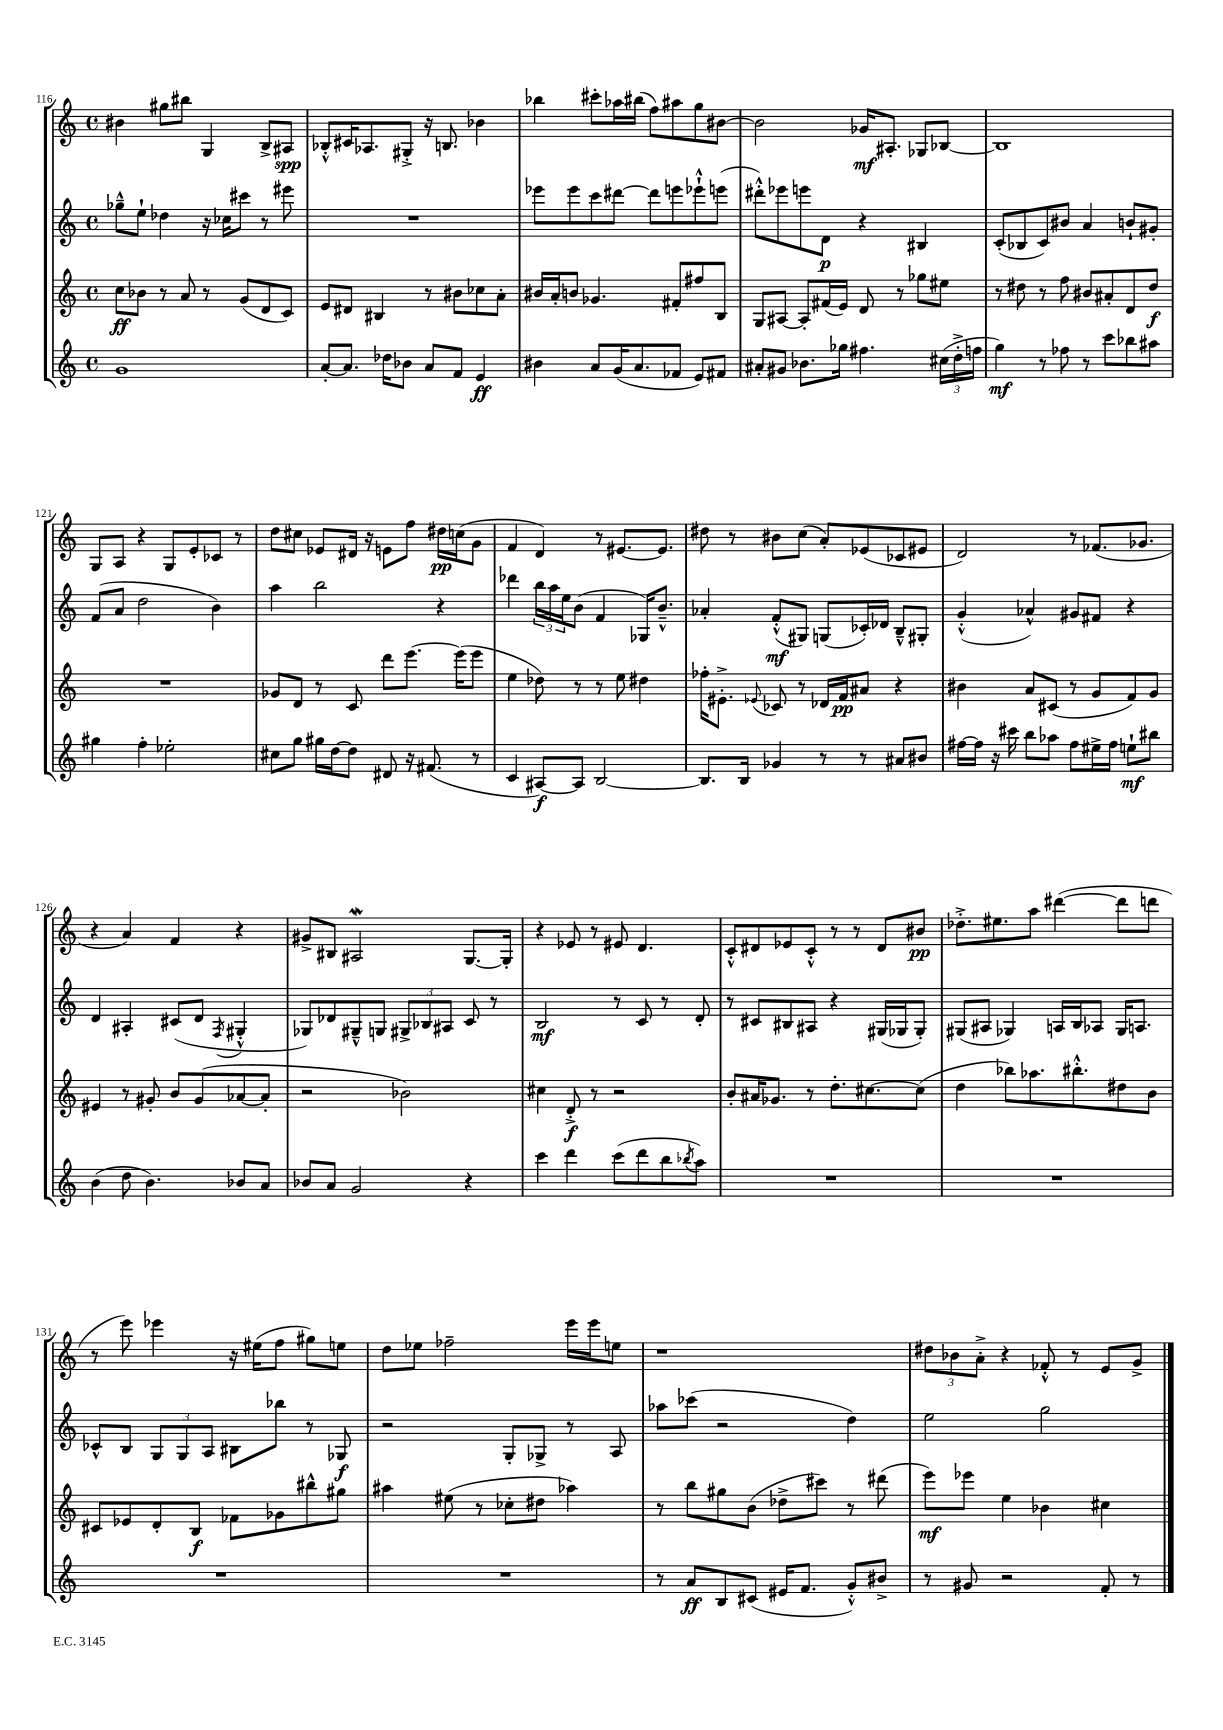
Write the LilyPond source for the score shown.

<<
\new StaffGroup <<
\new Staff = "s0" {
    \clef treble \key c \major \defaultTimeSignature \time 4/4
    bis'4 gis''8 bis''8 g4 b8-> ais8\spp |
    bes8-.-^ cis'16 aes8. gis8-.-> r16 b8. bes'4 |
    bes''4 cis'''8-. aes''16 bis''16( f''8) ais''8 g''8 bis'8~ |
    bis'2 ges'16\mf ais8.-. ges8 bes8~ |
    bes1 |
    g8 a8 r4 g8 e'8-. ces'8 r8 |
    d''8 cis''8 ees'8 dis'16 r16 e'8 f''8 dis''16\pp c''16( g'8 |
    f'4 d'4) r8 eis'8.~ eis'8. |
    dis''8 r8 bis'8 c''8( a'8-.) ees'8( ces'8 eis'8 |
    d'2) r8 fes'8.( ges'8. |
    r4 a'4) f'4 r4 |
    gis'8-> bis8 ais2\mordent g8.~ g16-. |
    r4 ees'8 r8 eis'8 d'4. |
    c'8-.-^ dis'8 ees'8 c'8-.-^ r8 r8 dis'8 bis'8\pp |
    des''8.-.-> eis''8. a''8 dis'''4~( dis'''8 d'''8 |
    r8 e'''8) ees'''4 r16 eis''16( f''8 gis''8) e''8 |
    d''8 ees''8 fes''2-- e'''16 e'''16 e''8 |
    r1 |
    \tuplet 3/2 { dis''8 bes'8 a'8-.-> } r4 fes'8-.-^ r8 e'8 g'8-> \bar "|." |
}
\new Staff = "s1" {
    \clef treble \key c \major \defaultTimeSignature \time 4/4
    ges''8---^ e''8-! des''4 r16 ces''16 cis'''8 r8 eis'''8 |
    R1 |
    ees'''8 ees'''8 c'''8 dis'''8~ dis'''8 e'''8 ees'''8-!-^ e'''8( |
    dis'''8-.-^) ees'''8 e'''8 d'8\p r4 bis4 |
    c'8-.( bes8 c'8) bis'8 a'4 b'8-! gis'8-. |
    f'8( a'8 d''2 b'4) |
    a''4 b''2 r4 |
    des'''4 \tuplet 3/2 { b''16 a''16 e''16 } b'8( f'4 ges16) b'8.---^ |
    aes'4-. f'8-.-^\mf( gis8) g8( ces'16-.) des'16 b8---^ gis8-. |
    g'4-.-^( aes'4-^) gis'8 fis'8 r4 |
    d'4 ais4-. cis'8( d'8 \acciaccatura { f8 } gis4-.-^ |
    ges8) des'8 gis8---^ g8 \tuplet 3/2 { gis8-> bes8 ais8 } c'8 r8 |
    b2\mf r8 c'8 r8 d'8-. |
    r8 cis'8 bis8 ais8 r4 gis16( ges16 ges8-.) |
    gis8( ais8 ges4) a16 b16 aes8 ges16 a8. |
    ces'8-^ b8 \tuplet 3/2 { g8 g8 a8 } bis8 bes''8 r8 ges8\f |
    r2 g8-. ges8-> r8 a8 |
    aes''8 ces'''8( r2 d''4) |
    e''2 g''2 \bar "|." |
}
\new Staff = "s2" {
    \clef treble \key c \major \defaultTimeSignature \time 4/4
    c''8\ff bes'8 r8 a'8 r8 g'8( d'8 c'8) |
    e'8 dis'8 bis4 r8 bis'8 ces''8 a'8-. |
    bis'16 a'16-. b'8 ges'4. fis'8-. fis''8 b8 |
    g8 ais8~ ais8-. fis'16( e'16) d'8 r8 ges''8 eis''8 |
    r8 dis''8 r8 f''8 bis'8 ais'8-. d'8 dis''8\f |
    R1 |
    ges'8 d'8 r8 c'8 d'''8 e'''8.~ e'''16( e'''8 |
    e''4 des''8) r8 r8 e''8 dis''4 |
    fes''16-. eis'8.-.-> \appoggiatura { ees'8 } ces'8 r8 des'16 f'16\pp ais'8 r4 |
    bis'4 a'8 cis'8( r8 g'8 f'8) g'8 |
    eis'4 r8 gis'8-. b'8 gis'8( aes'8~ aes'8-. |
    r2 bes'2) |
    cis''4 d'8-.->\f r8 r2 |
    b'8-. ais'16 ges'8. r8 d''8.-. cis''8.~ cis''8( |
    d''4 bes''8) aes''8. bis''8.-.-^ dis''8 b'8 |
    cis'8 ees'8 d'8-. b8\f fes'8 ges'8 bis''8-^ gis''8 |
    ais''4 eis''8( r8 ces''8-. dis''8 aes''4) |
    r8 b''8 gis''8 b'8( des''8-> cis'''8) r8 dis'''8( |
    e'''8\mf) ees'''8 e''4 bes'4 cis''4 \bar "|." |
}
\new Staff = "s3" {
    \clef treble \key c \major \defaultTimeSignature \time 4/4
    g'1 |
    a'8~-. a'8. des''16 bes'8 a'8 f'8 e'4\ff |
    bis'4 a'8 g'16( a'8. fes'8 e'8) fis'8 |
    ais'8-. gis'8 bes'8. ges''16 fis''4. \tuplet 3/2 { cis''16( d''16-.-> f''16 } |
    g''4\mf) r8 fes''8 r8 c'''8 bes''8 ais''8 |
    gis''4 f''4-. ees''2-. |
    cis''8 g''8 gis''16 d''16~ d''8 dis'8 r16 fis'8.( r8 |
    c'4 ais8~\f) ais8 b2~ |
    b8. b16 ges'4 r8 r8 ais'8 bis'8 |
    fis''16~ fis''16 r16 cis'''16 b''8 aes''8 fis''8 eis''16-> fis''16 e''8-!\mf bis''8 |
    b'4( d''8 b'4.) bes'8 a'8 |
    bes'8 a'8 g'2 r4 |
    c'''4 d'''4 c'''8( d'''8 b''8 \acciaccatura { bes''8 } a''8) |
    R1 |
    R1 |
    R1 |
    R1 |
    r8 a'8\ff b8 cis'8( eis'16 f'8. g'8-.-^) bis'8-> |
    r8 gis'8 r2 f'8-. r8 \bar "|." |
}
>>
>>
\layout { \context { \Score currentBarNumber = #116 } }
